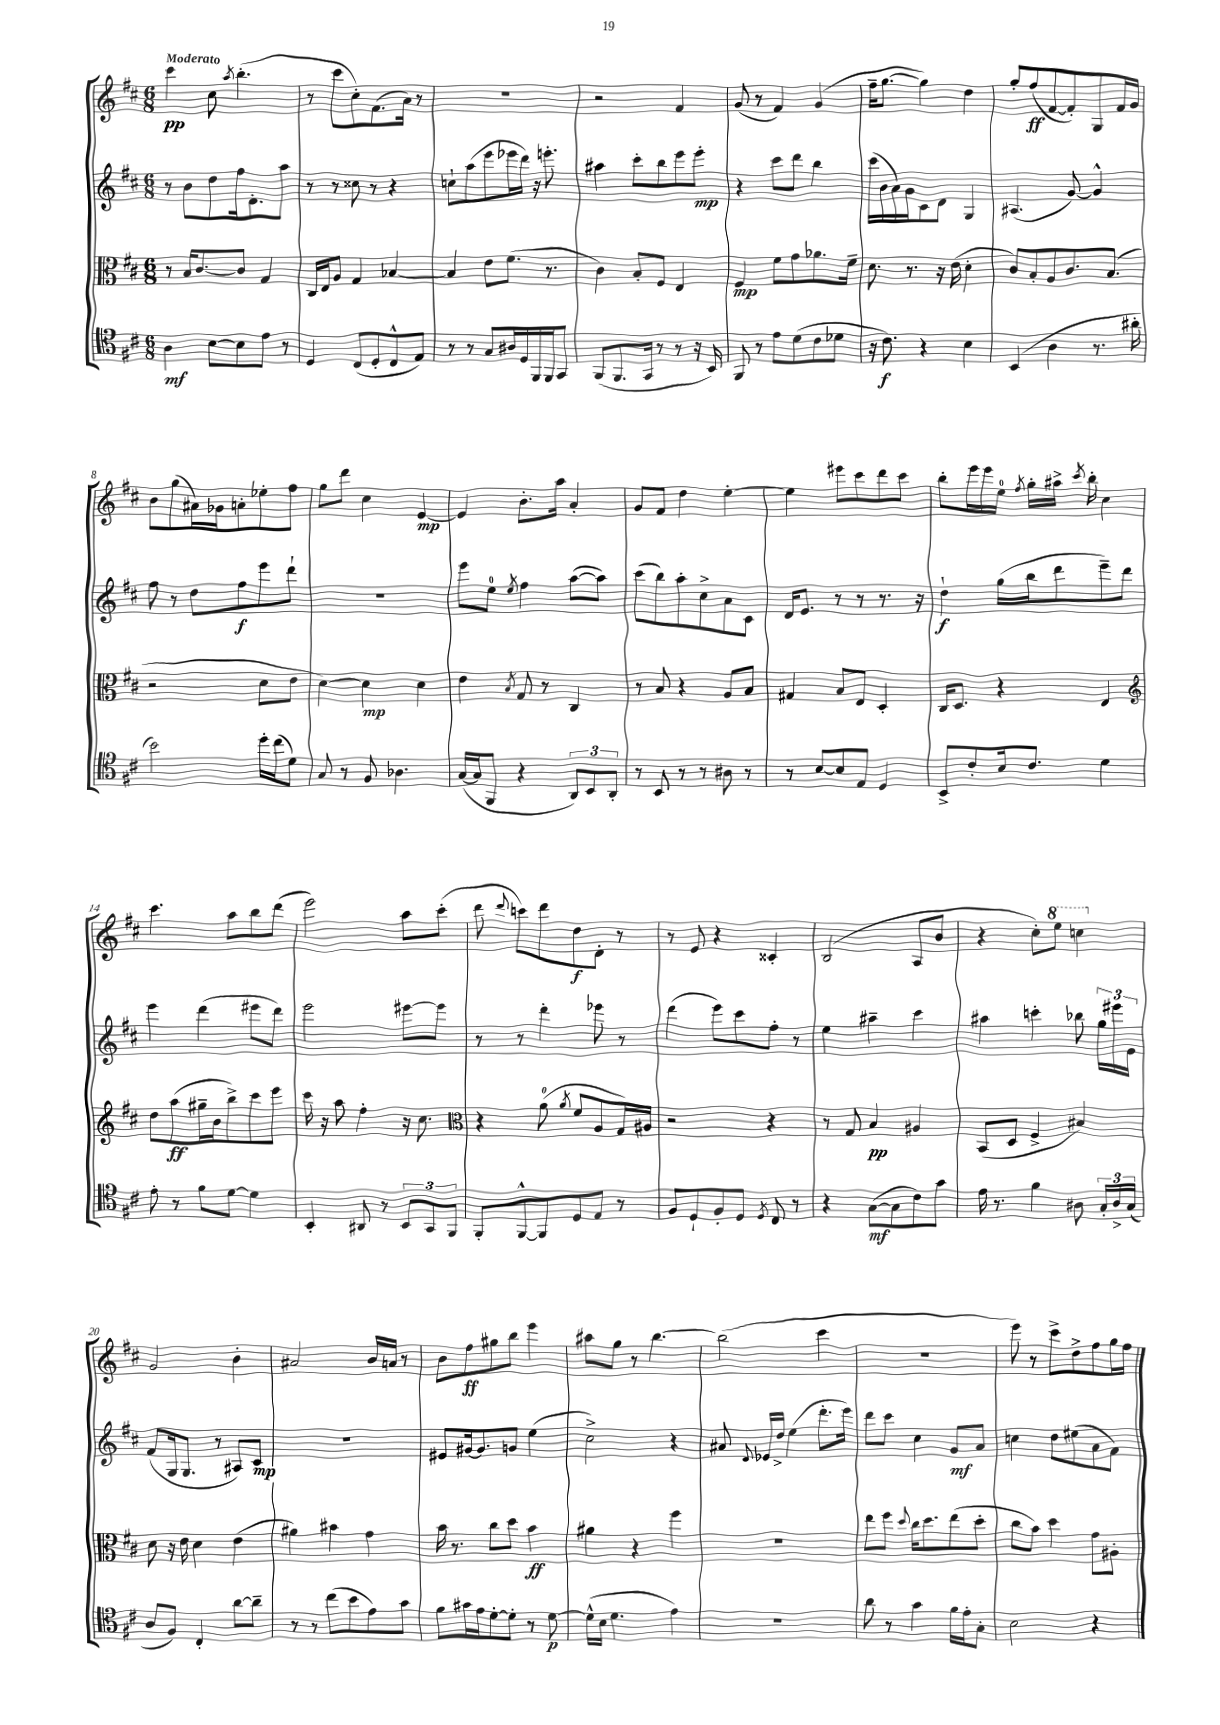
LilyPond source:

<<
\new StaffGroup <<
\new Staff = "s0" {
    \clef treble \key d \major \numericTimeSignature \time 6/8 \tempo "Moderato"
    \autoBeamOff cis'''4\pp cis''8 \acciaccatura { a''8 } b''4.-.( |
    r8 cis'''8[ cis''8-.) fis'8.( a'16]) r8 |
    R2. |
    r2 fis'4 |
    g'8( r8 fis'4) g'4( |
    fis''16[-- g''8.]~ g''4) d''4 |
    g''8[-. fis''8\ff( fis'8~ fis'8-.) g8 fis'16 g'16] |
    b'8[ g''8( ais'16) ges'16 a'8-. ees''8-. fis''8] |
    g''8[ d'''8] cis''4 e'4~\mp |
    e'4 b'8.[-. a''16] a'4-. |
    g'8[ fis'8] d''4 e''4~-. |
    e''4 eis'''8[ cis'''8 d'''8 cis'''8] |
    b''8[-. e'''16 e'''16 e''16]-0 \acciaccatura { fis''8 } g''16[-. ais''16]-> \acciaccatura { cis'''8 } b''16-. cis''4 |
    cis'''4. a''8[ b''8 d'''8]( |
    e'''2) a''8[ cis'''8]-.( |
    d'''8 \appoggiatura { d'''8 } c'''8[) d'''8 d''8\f d'8]-. r8 |
    r8 e'8 r4 cisis'4-. |
    b2( a8[ b'8] |
    r4 cis''8[-.) \ottava #1 e'''8] c'''4 \ottava #0 |
    g'2 b'4-. |
    ais'2 b'16[ a'16] r8 |
    b'8[ fis''8\ff gis''8 b''8] e'''4 |
    ais''8[ g''8] r8 b''4.~ |
    b''2( cis'''4 |
    r2. |
    e'''8) r8 cis'''8[-> d''8-> fis''8 g''16 fis''16] \bar "|." |
}
\new Staff = "s1" {
    \clef treble \key d \major \numericTimeSignature \time 6/8
    \autoBeamOff r8 b'8[ d''8 fis''16 d'8.-. a''8] |
    r8 r8 cisis''8 r8 r4 |
    c''8[-! a''8( e'''8 ees'''16 d'''16]) r16 e'''8.-. |
    ais''4 cis'''8[-. b''8 e'''8 e'''8]-.\mp |
    r4 cis'''8[ d'''8] b''4 |
    cis'''16[( b'16 a'16) g'16 cis'8 d'8] g4 |
    ais4.( g'8~) g'4-^ |
    fis''8 r8 d''8[ fis''8\f e'''8 d'''8]-! |
    R2. |
    e'''8[ e''8]-0 \acciaccatura { e''8 } fis''4 a''8[~( a''8]) |
    cis'''8[( b''8) a''8-. cis''8-> a'8 cis'8] |
    d'16[ e'8.] r8 r8 r8. r16 |
    d''4-!\f g''16[( b''16 d'''8 e'''8--) d'''8] |
    e'''4 d'''4( eis'''8[ d'''8]) |
    e'''2 eis'''8[~ eis'''8] |
    r8 r8 d'''4-. ees'''8 r8 |
    d'''4( e'''8[) cis'''8 fis''8]-. r8 |
    e''4 ais''4-- cis'''4 |
    ais''4 c'''4-. bes''8 \tuplet 3/2 { g''16[ eis'''16 e'16] } |
    fis'8[( g16 g8.] r8 ais8[) cis'8]\mp |
    R2. |
    eis'8[ gis'16~ gis'8. g'8] e''4( |
    cis''2->) r4 |
    ais'8 \appoggiatura { d'8 } ees'16[ d''16]-> e''4( d'''8.[-. e'''16]) |
    d'''8[ cis'''8] cis''4 g'8[\mf a'8] |
    c''4 d''8[ eis''8( a'8 fis'8]) \bar "|." |
}
\new Staff = "s2" {
    \clef alto \key d \major \numericTimeSignature \time 6/8
    \autoBeamOff r8 b16[ cis'8.~ cis'8] g4 |
    cis16[ e16 a8] g4 bes4~ |
    bes4 e'8[ fis'8.]( r8. |
    cis'4) b8[-. fis8] e4 |
    fis4\mp fis'8[ g'8 aes'8. fis'16]-- |
    d'8. r8. r16 e'16( d'4-. |
    cis'8[) b8-. a8 cis'8. b8.]( |
    r2 d'8[ e'8] |
    d'4~) d'4\mp d'4 |
    e'4 \acciaccatura { b8 } g8 r8 cis4 |
    r8 b8 r4 a8[ b8] |
    gis4 b8[ e8] d4-. |
    cis16[ d8.] r4 e4 |
    \clef treble d''8[ a''8\ff( gis''16-- b'16 b''8->) cis'''8 e'''8] |
    cis'''16 r16 a''8 fis''4-. r16 cis''8. |
    \clef alto r4 a'8-0( \acciaccatura { a'8 } fis'8[ a8 g16) ais16] |
    r2 r4 |
    r8 g8 b4\pp ais4 |
    b,8[( d8] fis4-> bis4) |
    d'8 r16 e'16 d'4 e'4( |
    ais'4) bis'4 g'4 |
    b'16 r8. cis''8[ d''8] b'4\ff |
    ais'4 r4 fis''4 |
    R2. |
    e''8[ fis''8] \appoggiatura { d''8 } cis''16[ d''8. e''8( d''8]-. |
    cis''8[ b'8]) d''4 g'8[ ais8]-. \bar "|." |
}
\new Staff = "s3" {
    \clef tenor \key d \major \numericTimeSignature \time 6/8
    \autoBeamOff a4\mf b8[~ b8 e'8] r8 |
    d4 cis8[( d8-. cis8-^ e8]) |
    r8 r8 g8[ ais16 d16 fis,16 fis,16 g,8] |
    fis,8[( fis,8. g,16] r8 r8 r16 b,16) |
    fis,8 r8 e'8[ d'8( cis'8 des'8] |
    r16 cis'8.\f) r4 b4 |
    b,4( a4 r8. ais'16-. |
    b'2) d''16[-. cis''16( d'8]) |
    g8 r8 fis8 aes4. |
    g16[~( g16 fis,8] r4 \tuplet 3/2 { a,8[) b,8 a,8]-. } |
    r8 b,8 r8 r8 ais8 r8 |
    r8 b8[~ b8 e8] d4 |
    b,8[-> cis'8-. b16 cis'8.] d'4 |
    e'8-. r8 fis'8[ d'8]~ d'4 |
    b,4-. ais,8 r8 \tuplet 3/2 { b,8[ g,8 fis,8] } |
    fis,8[-. fis,8~-^ fis,8 d8 e8] r8 |
    fis8[ d8-! fis8-. d8] \acciaccatura { d8 } cis8 r8 |
    r4 g8[~\mf( g8 cis'8) g'8] |
    e'16 r8. fis'4 ais8 \tuplet 3/2 { g16[-. ais16-> g16]( } |
    a8[ fis8]) cis4-. a'8[~ a'8]-- |
    r8 r8 cis''8[( b'8 e'8) g'8] |
    fis'8[ gis'16 e'16 d'8~-. d'8]-. r8 d'8~\p |
    d'16[-^( b16] d'4. e'4) |
    R2. |
    a'8 r8 g'4 fis'16[ e'16-. g8]-. |
    b2 r4 \bar "|." |
}
>>
>>
